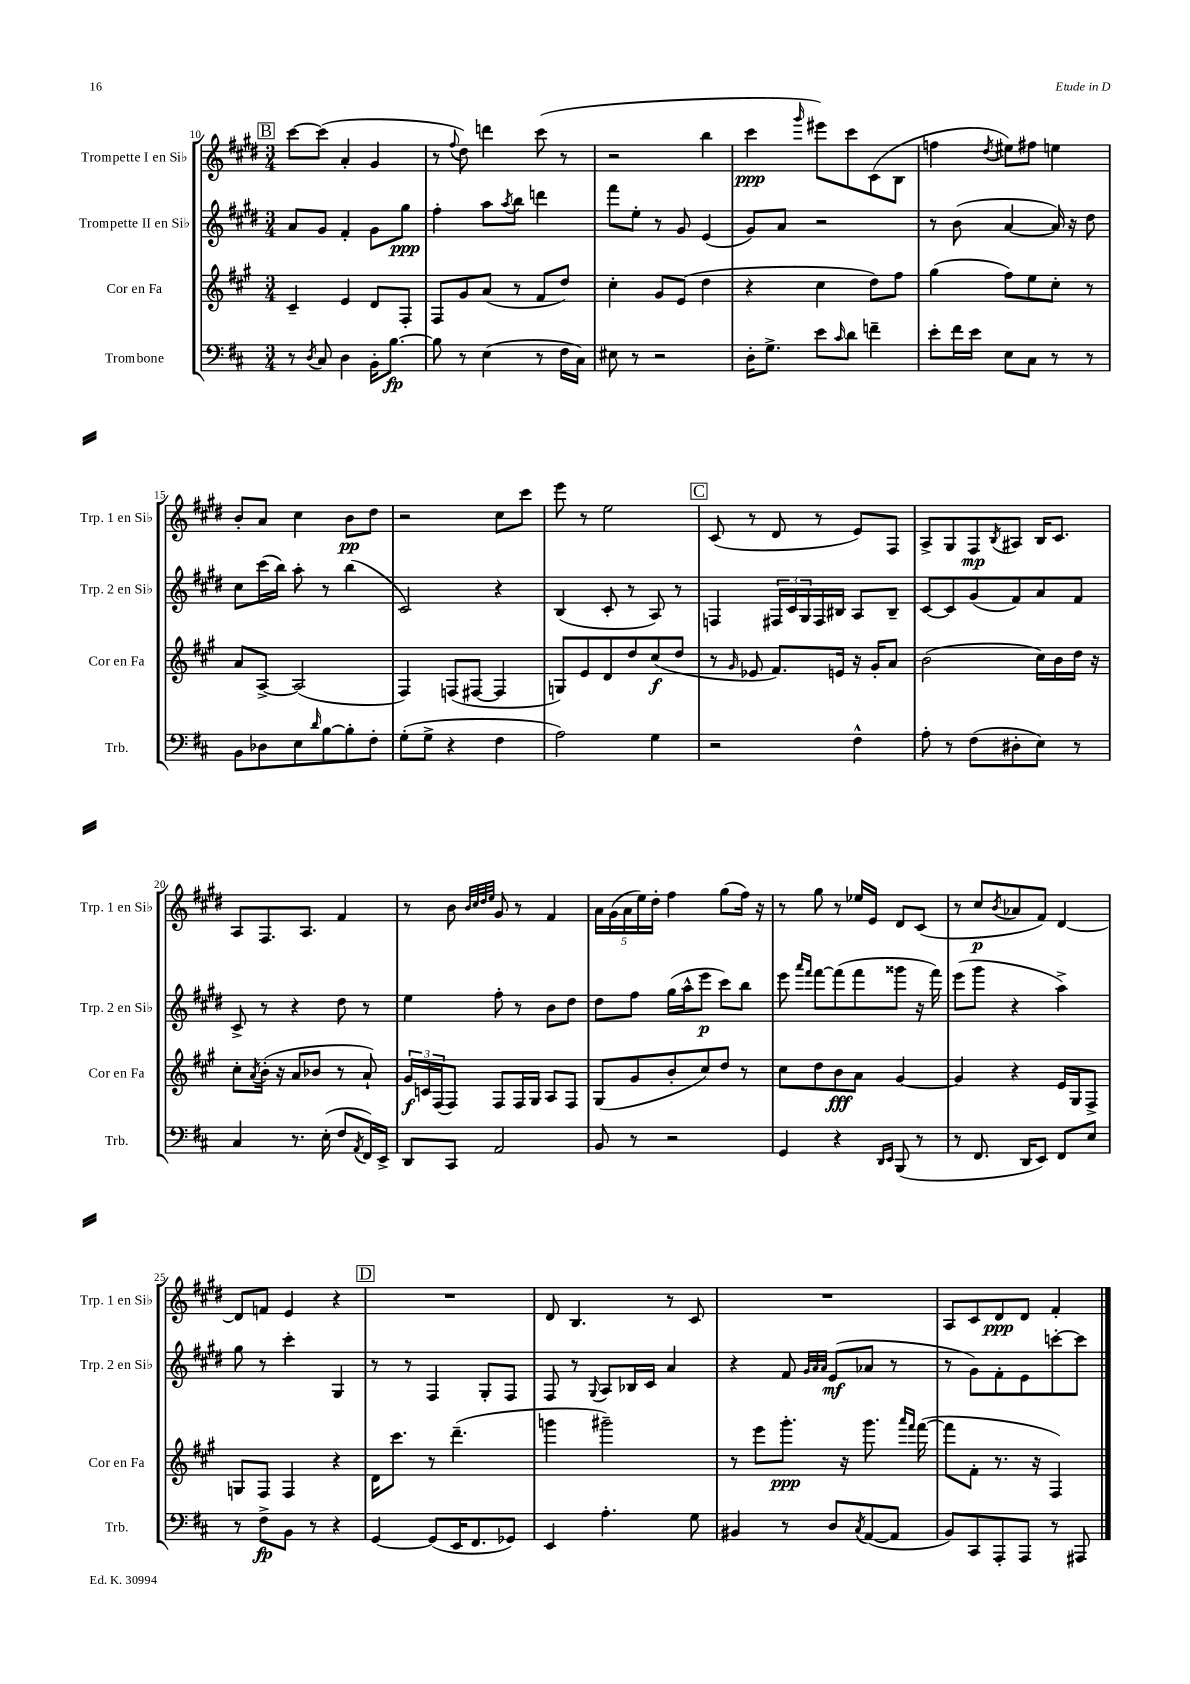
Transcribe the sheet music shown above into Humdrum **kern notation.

**kern	**kern	**kern	**kern
*staff4	*staff3	*staff2	*staff1
*clefF4	*clefG2	*clefG2	*clefG2
*k[f#c#]	*k[f#c#g#]	*k[f#c#g#d#]	*k[f#c#g#d#]
*M3/4	*M3/4	*M3/4	*M3/4
8r	4c#~/	8a/L	[8ccc#\L
8qD/	.	.	.
8C#/	.	8g#/J	(8ccc#\]J
4D\	4e/	4f#'/	4a'/
16BB'\LK	8d/L	8g#\L	4g#/
[8.B\J	.	.	.
.	8F#'/J	8gg#\J	.
=	=	=	=
8B\]	8F#/L	4ff#'\	8r
.	.	.	8qqff#/
8r	8g#/	.	8dd#\)
(4E\	(8a/J	8aa\L	4ddd\
.	.	8qaa/	.
.	8r	8bb\J	.
8r	8f#/L	4ddd\	(8ccc#\
16F#\LL	8dd/J)	.	8r
16C#\JJ)	.	.	.
=	=	=	=
8E#\	4cc#'\	8fff#\L	2r
8r	.	8ee'\J	.
2r	8g#/L	8r	.
.	(8e/J	8g#/	.
.	4dd\	(4e/	4bb\
=	=	=	=
16D'\LK	4r	8g#/L)	4ccc#\
8.G^\J	.	.	.
.	.	8a/J	.
.	.	.	16qqggg#/
8e\L	4cc#\	2r	8eee#\L)
16qqc#/	.	.	.
8d\J	.	.	8ccc#\
4f~\	8dd\L)	.	(8c#\
.	8ff#\J	.	8B\J
=	=	=	=
8e'\L	(4gg#\	8r	4ff\
16f#\L	.	(8b\	.
16e\JJ	.	.	.
.	.	.	8qdd#/
8E\L	8ff#\L)	[4a/	8ee#\L)
8C#\J	8ee\	.	8ff#\J
8r	8cc#'\J	16a/])	4ee\
.	.	16r	.
8r	8r	8dd#\	.
=	=	=	=
8BB\L	8a/L	8cc#\L	8b'/L
8D-\	[8A^/J	(16ccc#\L	8a/J
.	.	16bb\JJ)	.
8E\	(2A/]	8aa'\	4cc#\
16qqd/	.	.	.
[8B\	.	8r	.
8B'\]	.	(4bb\	8b\L
8F#'\J	.	.	8dd#\J
=	=	=	=
(8G'\L	4F#/)	2c#/)	2r
8G^\J	.	.	.
4r	(8F/L	.	.
.	[8F#/J	.	.
4F#\	4F#/]	4r	8cc#\L
.	.	.	8ccc#\J
=	=	=	=
2A\)	8G/L)	(4B/	8eee\
.	8e/	.	8r
.	8d/	8c#'/	2ee\
.	8dd/	8r	.
4G\	(8cc#/	8A/)	.
.	8dd/J	8r	.
=	=	=	=
2r	8r	4F/	(8c#/
.	16qqg#/	.	.
.	8e-/	.	8r
.	8.f#/L)	24F#/LL	8d#/
.	.	24c#/	.
.	.	24G#/	.
.	.	16F#/	8r
.	16e/Jk	16B#/JJ	.
4F#^^\	16r	8A/L	8e/L)
.	16g#'/LK	.	.
.	8a/J	8B#~/J	8F#/J
=	=	=	=
8A'\	(2b\	[8c#/L	8A^/L
8r	.	8c#/]	8G#/
(8F#\L	.	(8g#/	8F#/
.	.	.	8qB/
8D#'\	.	8f#/)	8A#/J
8E\J)	16cc#\LL)	8a/	16B/LK
.	16b\	.	8.c#/J
8r	16dd\JJ	8f#/J	.
.	16r	.	.
=	=	=	=
4C#/	8cc#'\L	8c#^/	8A/L
.	8qa/	.	.
.	(16b'\Jk	8r	8.F#/
.	16r	.	.
8.r	8a/L	4r	.
.	.	.	8.A/J
.	8b-/J	.	.
(16E'\	.	.	.
8F#/L	8r	8dd#\	4f#/
8qAA/	.	.	.
16FF#/L)	8a`/)	8r	.
16EE^/JJ	.	.	.
=	=	=	=
8DD/L	24g#/LL	4ee\	8r
.	24c/	.	.
.	(24F#/J	.	.
8CC#/J	8F#/J)	.	8b\
.	.	.	32qqb/LLL
.	.	.	32qqcc#/
.	.	.	32qqdd#/
.	.	.	32qqee/JJJ
2AA/	8F#/L	8ff#'\	8g#/
.	16F#/L	8r	8r
.	16G#/JJ	.	.
.	8A/L	8b\L	4f#/
.	8F#/J	8dd#\J	.
=	=	=	=
8BB/	(8G#/L	8dd#\L	20a\LL
.	.	.	(20g#\
.	.	.	20a\
8r	8g#/	8ff#\J	.
.	.	.	20ee\)
.	.	.	20dd#'\JJ
2r	8b'/	(16gg#\LL	4ff#\
.	.	16aa^^\J	.
.	8cc#/)	8eee\J	.
.	8dd/J	8ccc#\L)	(8gg#\L
.	8r	8bb\J	16ff#\Jk)
.	.	.	16r
=	=	=	=
4GG/	8cc#\L	8eee\	8r
.	.	16qqaaa/LL	.
.	.	16qqfff#/JJ	.
.	8dd\	[8fff#\L	8gg#\
4r	8b\	(8fff#\]	8r
.	8a\J	8fff#\	16ee-/LL
.	.	.	16e/JJ
16qqDD/LL	.	.	.
16qqEE/JJ	.	.	.
(8BBB/	[4g#/	8ggg##\J	8d#/L
8r	.	16r	(8c#/J
.	.	16fff#\)	.
=	=	=	=
8r	4g#/]	(8eee\L	8r
8.FF#/	.	8ggg#\J	8cc#/L
.	.	.	8qb/
.	4r	4r	8a-/
16DD/LK	.	.	.
8EE/J)	.	.	8f#/J)
8FF#/L	16e/LL	4aa^\)	[4d#/
.	16G#/J	.	.
8E/J	8F#^/J	.	.
=	=	=	=
8r	8G/L	8gg#\	8d#/]L
8F#^\L	8F#/J	8r	8f/J
8BB\J	4F#/	4ccc#'\	4e/
8r	.	.	.
4r	4r	4G#/	4r
=	=	=	=
[4GG/	16d\LK	8r	2.r
.	8.ccc#\J	.	.
.	.	8r	.
(8GG/]L	8r	4F#/	.
16EE/K	(4.ddd~\	.	.
8.FF#/	.	.	.
.	.	8G#'/L	.
8GG-/J)	.	8F#/J	.
=	=	=	=
4EE/	4ggg\	8F#/	8d#/
.	.	8r	4.B/
.	.	8qqG#/	.
4.A'\	2ggg#~\)	8A/L	.
.	.	16B-/L	.
.	.	16c#/JJ	.
.	.	4a/	8r
8G\	.	.	8c#/
=	=	=	=
4BB#/	8r	4r	2.r
.	8eee\L	.	.
8r	8.ggg#'\J	8f#/	.
.	.	32qqg#/LLL	.
.	.	32qqa/	.
.	.	32qqa/JJJ	.
8D/L	.	(8e/L	.
.	16r	.	.
8qC#/	.	.	.
([8AA/	8.ggg#\	8a-/J	.
8AA/]J	.	8r	.
.	16qqaaa/LL	.	.
.	16qqfff#/JJ	.	.
.	([16fff#\	.	.
=	=	=	=
8BB/L)	8fff#\]L	8r	8A/L
8CC#/	8f#'\J	8g#\L)	8c#/
8AAA'/	8.r	8f#'\	8d#/
8AAA/J	.	8e\	8d#/J
.	16r	.	.
8r	4F#/)	[8ccc'\	4f#'/
8AAA#/	.	8ccc\]J	.
==	==	==	==
*-	*-	*-	*-
